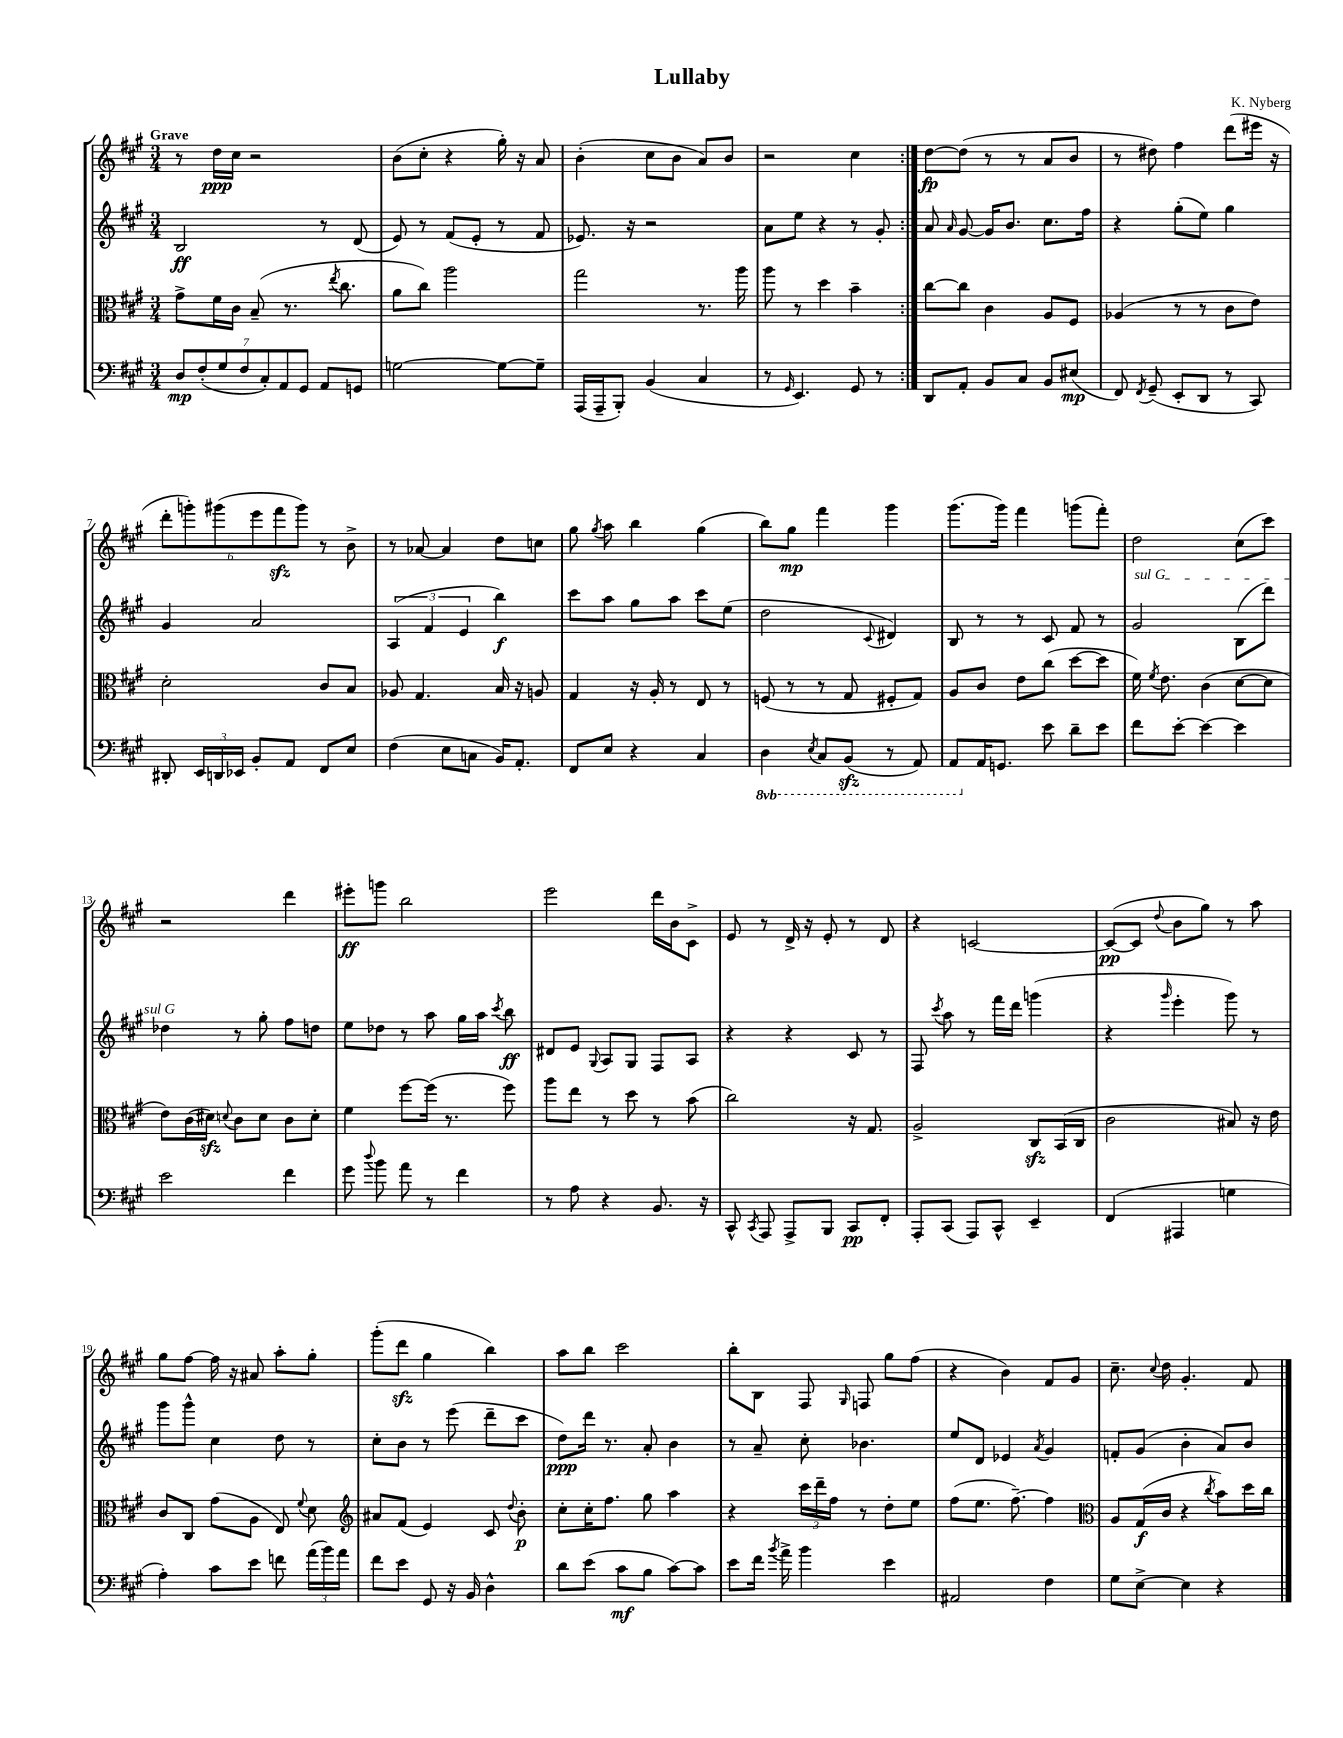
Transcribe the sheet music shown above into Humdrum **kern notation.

**kern	**kern	**kern	**kern
*staff4	*staff3	*staff2	*staff1
*clefF4	*clefC3	*clefG2	*clefG2
*k[f#c#g#]	*k[f#c#g#]	*k[f#c#g#]	*k[f#c#g#]
*M3/4	*M3/4	*M3/4	*M3/4
14D	8g#^	2B	8r
(14F#'	.	.	.
.	16f#	.	16dd
14G#	.	.	.
.	16c#	.	16cc#
14F#	.	.	.
.	(8B~	.	2r
14C#')	.	.	.
14AA	.	.	.
.	8.r	.	.
14GG#	.	.	.
8AA	.	8r	.
.	8qee	.	.
.	8.cc#	.	.
8GG	.	(8d	.
=	=	=	=
[2G	8a	8e)	(8b
.	8cc#)	8r	8cc#'
.	2aa	(8f#	4r
.	.	8e'	.
8G_	.	8r	16gg#')
.	.	.	16r
8G~]	.	8f#	8a
=	=	=	=
(16AAA	2gg#	8.e-)	(4b'
16AAA~	.	.	.
8BBB')	.	.	.
.	.	16r	.
(4BB	.	2r	8cc#
.	.	.	8b
4C#	8.r	.	8a)
.	.	.	8b
.	16aa	.	.
=	=	=	=
8r	8aa	8a	2r
16qqGG#	.	.	.
4.EE)	8r	8ee	.
.	4dd	4r	.
8GG#	4b~	8r	4cc#
8r	.	8g#'	.
=:|!	=:|!	=:|!	=:|!
8DD	[8cc#	8a	[8dd
.	.	16qqa	.
8AA'	8cc#]	[8g#	(8dd]
8BB	4c#	16g#]	8r
.	.	8.b	.
8C#	.	.	8r
8BB	8A	8.cc#	8a
(8E#	8F#	.	8b
.	.	16ff#	.
=	=	=	=
8FF#)	(4A-	4r	8r
8qFF#	.	.	.
(8GG#~	.	.	8dd#)
8EE'	8r	(8gg#'	4ff#
8DD	8r	8ee)	.
8r	8c#	4gg#	(8ddd
8CC#)	8e)	.	16eee#
.	.	.	16r
=	=	=	=
8DD#'	2d'	4g#	12ddd'
.	.	.	12ggg')
24EE	.	.	.
24DD	.	.	(12ggg#
24EE-	.	.	.
8BB'	.	2a	12eee
.	.	.	12fff#
8AA	.	.	.
.	.	.	12ggg#)
8FF#	8c#	.	8r
8E	8B	.	8b^
=	=	=	=
(4F#	8A-	(6A	8r
.	4.G#	.	[8a-
.	.	6f#	.
8E	.	.	4a-]
.	.	6e	.
8C	.	.	.
16BB)	16B	4bb)	8dd
8.AA'	16r	.	.
.	8A	.	8cc
=	=	=	=
8FF#	4G#	8ccc#	8gg#
.	.	.	8qgg#
8E	.	8aa	8aa
4r	16r	8gg#	4bb
.	16A'	.	.
.	8r	8aa	.
4C#	8E	8ccc#	(4gg#
.	8r	(8ee	.
=	=	=	=
4DD	(8F	2dd	8bb)
.	8r	.	8gg#
8qEE	.	.	.
8CC#	8r	.	4fff#
(8BBB	8G#	.	.
.	.	8qqc#	.
8r	8F#'	4d#)	4ggg#
8AAA)	8G#)	.	.
=	=	=	=
8AAA	8A	8B	(8.ggg#
16AA	8c#	8r	.
8.GG	.	.	16ggg#)
.	8e	8r	4fff#
8e	(8cc#	8c#	.
8d~	[8dd	8f#	(8ggg
8e	8dd]	8r	8fff#')
=	=	=	=
8f#	16f#)	2g#	2dd
.	8qf#	.	.
.	8.e	.	.
[8e'	.	.	.
4e_	(4c#	.	.
4e]	[8d	(8B	(8cc#
.	8d]	8ddd)	8ccc#)
=	=	=	=
2e	8e)	4dd-	2r
.	(16c#	.	.
.	16d#)	.	.
.	8qqd	.	.
.	8c#	8r	.
.	8d	8gg#'	.
4f#	8c#	8ff#	4ddd
.	8d'	8dd	.
=	=	=	=
8g#	4f#	8ee	8eee#'
8qqdd	.	.	.
8b	.	8dd-	8ggg
8a	[8ff#	8r	2bb
8r	(16ff#]	8aa	.
.	8.r	.	.
4f#	.	16gg#	.
.	.	16aa	.
.	.	8qccc#	.
.	8ff#)	8bb	.
=	=	=	=
8r	8aa	8d#	2eee
8A	8ee	8e	.
.	.	8qqG#	.
4r	8r	8A	.
.	8dd	8G#	.
8.BB	8r	8F#	16ddd
.	.	.	16b
.	(8b	8A	8c#^
16r	.	.	.
=	=	=	=
8CC#^^	2cc#)	4r	8e
8qCC#	.	.	.
8AAA	.	.	8r
8AAA^	.	4r	16d^
.	.	.	16r
8BBB	.	.	8e'
8CC#	16r	8c#	8r
.	8.G#	.	.
8FF#'	.	8r	8d
=	=	=	=
8AAA'	2A^	8F#	4r
.	.	8qccc#	.
(8CC#	.	8aa	.
8AAA)	.	8r	[2c
8CC#^^	.	16fff#	.
.	.	16ddd	.
4EE~	8C#	(4ggg	.
.	(16BB	.	.
.	16C#	.	.
=	=	=	=
(4FF#	2c#	4r	(8c_
.	.	.	8c]
.	.	16qqggg#	8qqdd
4AAA#	.	4eee'	8b
.	.	.	8gg#)
4G	8B#)	8ggg#)	8r
.	16r	8r	8aa
.	16e	.	.
=	=	=	=
4A')	8c#	8ggg#	8gg#
.	8C#	8ggg#^^	[8ff#
8c#	(8g#	4cc#	16ff#]
.	.	.	16r
8e	8A	.	8a#
8f	8E)	8dd	8aa'
.	8qqf#	.	.
(24a	8d	8r	8gg#'
24b)	.	.	.
24a	.	.	.
=	=	=	=
*	*clefG2	*	*
8f#	8a#	8cc#'	(8ggg#'
8e	(8f#	8b	8ddd
8GG#	4e)	8r	4gg#
16r	.	(8eee	.
16BB	.	.	.
4D^^	8c#	8ddd~	4bb)
.	8qqdd	.	.
.	8b'	8ccc#	.
=	=	=	=
8d	8cc#'	8dd)	8aa
(8e	16cc#'	16ddd	8bb
.	8.ff#	8.r	.
8c#	.	.	2ccc#
8B	8gg#	8a'	.
[8c#)	4aa	4b	.
8c#]	.	.	.
=	=	=	=
8e	4r	8r	8bb'
16f#	.	8a~	8B
8qb	.	.	.
16a^	.	.	.
4b	24ccc#	8cc#'	8F#
.	24ddd~	.	.
.	24ff#	.	.
.	.	.	16qqG#
.	8r	4.b-	8F
4e	8dd'	.	8gg#
.	8ee	.	(8ff#
=	=	=	=
2AA#	(8ff#	8ee	4r
.	8.ee	8d	.
.	.	4e-	4b)
.	[8.ff#~)	.	.
.	.	8qa	.
4F#	4ff#]	4g#	8f#
.	.	.	8g#
=	=	=	=
*	*clefC3	*	*
8G#	8A	8f'	8.cc#~
[8E^	(16G#	(8g#	.
.	.	.	8qqcc#
.	16c#	.	16dd
4E]	4r	4b'	4.g#'
.	8qcc#	.	.
4r	8b)	8a)	.
.	16dd	8b	8f#
.	16cc#	.	.
==	==	==	==
*-	*-	*-	*-
